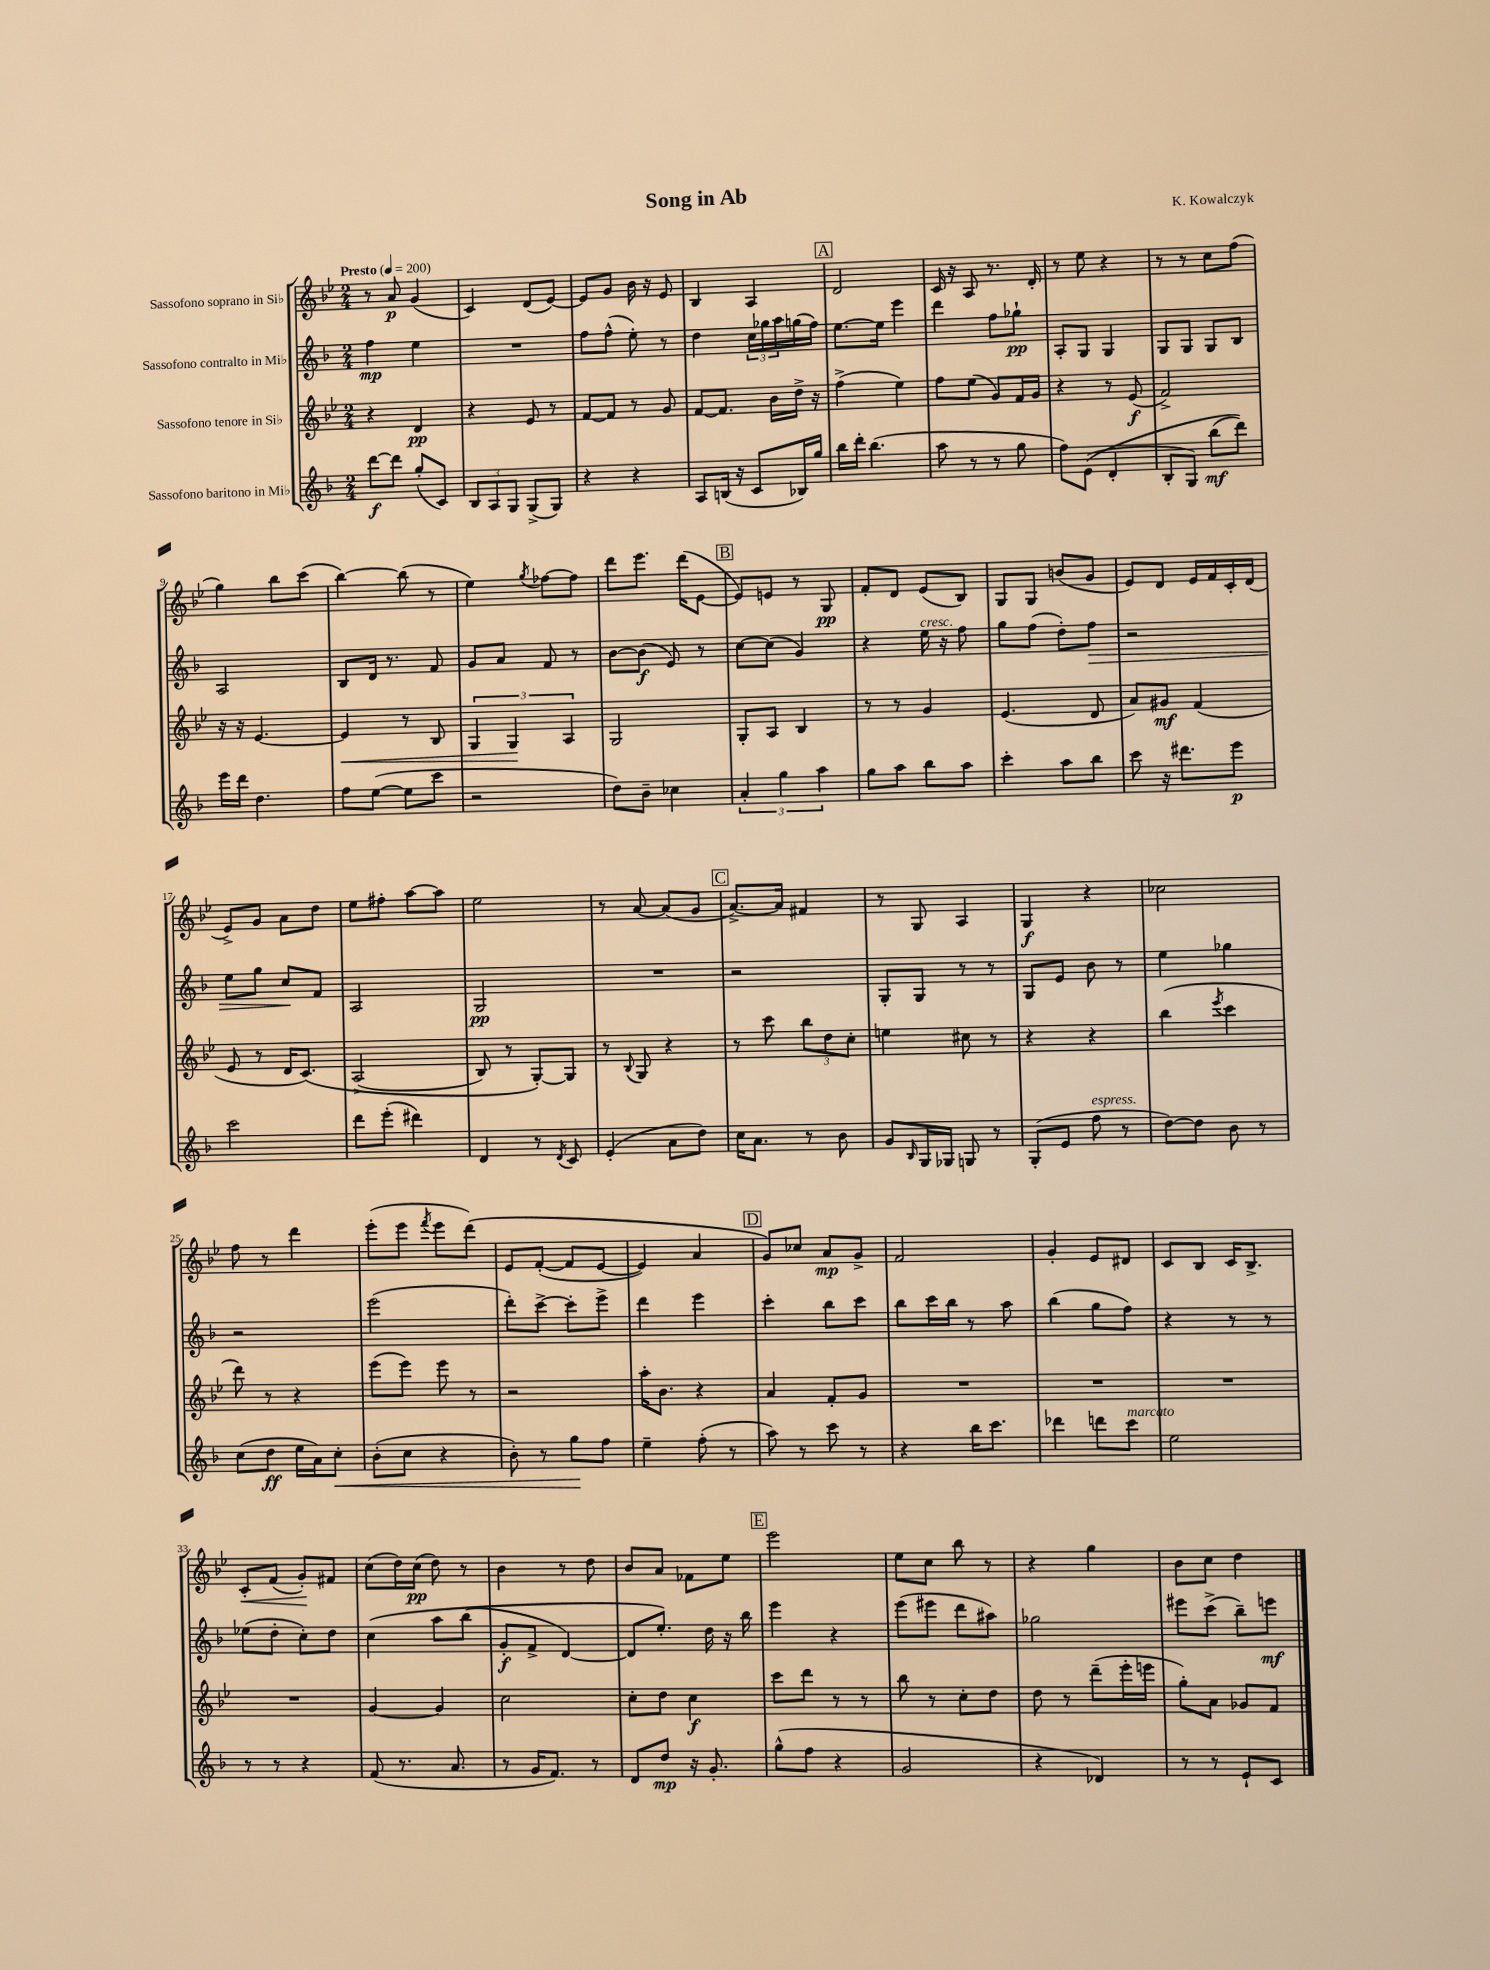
\header { title = "Song in Ab" composer = "K. Kowalczyk" }
<<
\new StaffGroup <<
\new Staff = "s0" \with { instrumentName = "Sassofono soprano in Sib" } {
    \clef treble \key bes \major \numericTimeSignature \time 2/4 \tempo "Presto" 4 = 200
    r8 a'8\p g'4( |
    c'4) d'8( ees'8~) |
    ees'8 g'8 bes'16 r16 ees'8 |
    bes4 a4 |
    \mark \markup { \box "A" } d'2 |
    c'16 r16 a8 r8. d'16-. |
    r8 ees''8 r4 |
    r8 r8 c''8 f''8( |
    g''4) bes''8 c'''8( |
    bes''4~) bes''8( r8 |
    ees''4) \acciaccatura { g''8 } fes''8~ fes''8 |
    d'''8 ees'''8. d'''16( ees'8~ |
    \mark \markup { \box "B" } ees'8) e'8 r8 g8\pp |
    f'8-. d'8 ees'8( bes8) |
    g8 g8 b'8( g'8 |
    ees'8) d'8 ees'16 f'16 c'16-. d'16( |
    ees'8->) g'8 a'8 d''8 |
    ees''8 fis''8-. a''8~ a''8 |
    ees''2 |
    r8 a'8~ a'8( g'8 |
    \mark \markup { \box "C" } a'8.~->) a'16 fis'4 |
    r8 g8 a4 |
    g4\f r4 |
    ces''2 |
    f''8 r8 d'''4 |
    ees'''8-.( ees'''8 \acciaccatura { f'''8 } ees'''8 d'''8)\( |
    ees'8 f'8~-.( f'8 ees'8~ |
    ees'4) a'4 |
    \mark \markup { \box "D" } g'8\) ces''8 a'8\mp g'8-> |
    f'2 |
    g'4-. ees'8 dis'8 |
    c'8 bes8 c'16 bes8.-> |
    c'8-.\< f'8( g'8-.\!) fis'8 |
    c''8( d''16) c''16\pp( d''8) r8 |
    bes'4 r8 d''8 |
    bes'8 a'8 fes'8 ees''8 |
    \mark \markup { \box "E" } ees'''2 |
    ees''8 c''8 bes''8 r8 |
    r4 g''4 |
    bes'8 c''8 d''4 \bar "|." |
}
\new Staff = "s1" \with { instrumentName = "Sassofono contralto in Mib" } {
    \clef treble \key f \major \numericTimeSignature \time 2/4
    f''4\mp e''4 |
    R2 |
    f''8 f''8-^( e''8-.) r8 |
    d''4 \tuplet 3/2 { c''16 ges''16 a''16 } g''16( f''16) |
    \mark \markup { \box "A" } e''8.~ e''16 e'''4 |
    d'''4 f''8 ges''8-!\pp |
    a8-. g8 g4 |
    g8 g8 g8 bes8 |
    a2 |
    bes8 d'16 r8. f'8 |
    g'8 a'8 f'8 r8 |
    bes'8~ bes'8\f( e'8) r8 |
    \mark \markup { \box "B" } c''8~ c''8( g'4) |
    r4 e''16^\markup { \italic "cresc." } r16 f''8 |
    g''8 f''8( d''8-.) f''8\> |
    r2 |
    e''8 g''8 c''8\! f'8 |
    a2 |
    g2\pp |
    R2 |
    \mark \markup { \box "C" } r2 |
    g8-. g8 r8 r8 |
    g8 e'8 bes'8 r8 |
    e''4 ges''4 |
    r2 |
    e'''2( |
    d'''8-.) c'''8~-> c'''8-. e'''8-> |
    d'''4 e'''4 |
    \mark \markup { \box "D" } c'''4-. bes''8 c'''8 |
    bes''8 c'''16 bes''16 r8 a''8 |
    bes''4( g''8 f''8) |
    r4 r8 r8 |
    ees''8( d''8-. c''8-.) d''8 |
    c''4\( a''8 bes''8( |
    g'8-.\f f'8-> d'4~) |
    d'8 e''8.-.\) d''16 r16 bes''16 |
    \mark \markup { \box "E" } e'''4 r4 |
    e'''8( eis'''8 d'''8 ais''8) |
    ges''2 |
    eis'''8 c'''8->( bes''8--) e'''8\mf \bar "|." |
}
\new Staff = "s2" \with { instrumentName = "Sassofono tenore in Sib" } {
    \clef treble \key bes \major \numericTimeSignature \time 2/4
    r4 d'4\pp |
    r4 ees'8 r8 |
    f'8~ f'8 r8 g'8 |
    f'8~ f'8. bes'16 d''16-> r16 |
    \mark \markup { \box "A" } f''4->( ees''4) |
    f''8 ees''8( g'8) f'16 g'16 |
    r4 r8 ees'8\f( |
    f'2->) |
    r16 r16 ees'4.~ |
    ees'4\< r8 bes8 |
    \tuplet 3/2 { g4 g4\! a4 } |
    g2 |
    \mark \markup { \box "B" } g8-. a8 bes4 |
    r8 r8 g'4 |
    ees'4.( d'8 |
    a'8) gis'8\mf f'4( |
    ees'8 r8 d'16 c'8.)\( |
    a2->( |
    bes8) r8 g8~-.\) g8 |
    r8 \appoggiatura { bes8 } g8 r4 |
    \mark \markup { \box "C" } r8 c'''8 \tuplet 3/2 { bes''8 d''8 c''8-. } |
    e''4 cis''8 r8 |
    r4 r4 |
    bes''4( \acciaccatura { ees'''8 } c'''4 |
    d'''8) r8 r4 |
    ees'''8( ees'''8) ees'''8 r8 |
    r2 |
    a''16-. bes'8. r4 |
    \mark \markup { \box "D" } a'4 f'8-. g'8 |
    R2 |
    R2 |
    R2 |
    R2 |
    g'4~ g'4 |
    c''2 |
    c''8-. d''8 c''4\f |
    \mark \markup { \box "E" } c'''8 d'''8 r8 r8 |
    bes''8 r8 c''8-. d''8 |
    d''8 r8 d'''8--( ees'''16-. e'''16 |
    g''8-.) a'8 ges'8 f'8 \bar "|." |
}
\new Staff = "s3" \with { instrumentName = "Sassofono baritono in Mib" } {
    \clef treble \key f \major \numericTimeSignature \time 2/4
    d'''8~\f d'''8 g''8-.( c'8) |
    \tuplet 3/2 { bes8 a8 g8 } g8->( g8) |
    r4 r4 |
    a8 b16( r16 c'8 bes16) g''16 |
    \mark \markup { \box "A" } bes''16 d'''16-. bes''4.( |
    a''8 r8 r8 g''8 |
    f''8) e'8(\( d'4-. |
    bes8-. g8) bes''8\mf( d'''8)\) |
    e'''16 d'''16 d''4. |
    f''8 e''8~( e''8 c'''8 |
    r2 |
    d''8) bes'8-- ces''4 |
    \mark \markup { \box "B" } \tuplet 3/2 { a'4-. g''4 a''4 } |
    g''8 a''8 bes''8 a''8 |
    c'''4-. a''8 bes''8 |
    c'''8 r16 dis'''8. e'''8\p |
    c'''2 |
    d'''8 e'''8-.( dis'''4) |
    d'4 r8 \acciaccatura { d'8 } c'8 |
    e'4-.( a'8 d''8) |
    \mark \markup { \box "C" } c''16 a'8. r8 bes'8 |
    g'8 \grace { bes16 } g16 ges16 g8 r8 |
    g8-.( e'8 f''8^\markup { \italic "espress." } r8 |
    d''8~) d''8 bes'8 r8 |
    c''8( d''8\ff e''16 a'16) c''8-.\< |
    bes'8-.( c''8 r4 |
    bes'8-.) r8 g''8\! f''8 |
    e''4-- f''8-.( r8 |
    \mark \markup { \box "D" } a''8) r8 c'''8 r8 |
    r4 bes''16 c'''8. |
    des'''4 d'''8 c'''8^\markup { \italic "marcato" } |
    e''2 |
    r8 r8 r4 |
    f'8( r8. a'8. |
    r8 g'16 f'8.) r8 |
    d'8 d''8\mp r16 g'8.-. |
    \mark \markup { \box "E" } g''8-^( f''8 r4 |
    g'2 |
    r4 des'4) |
    r8 r8 e'8-! c'8 \bar "|." |
}
>>
>>
